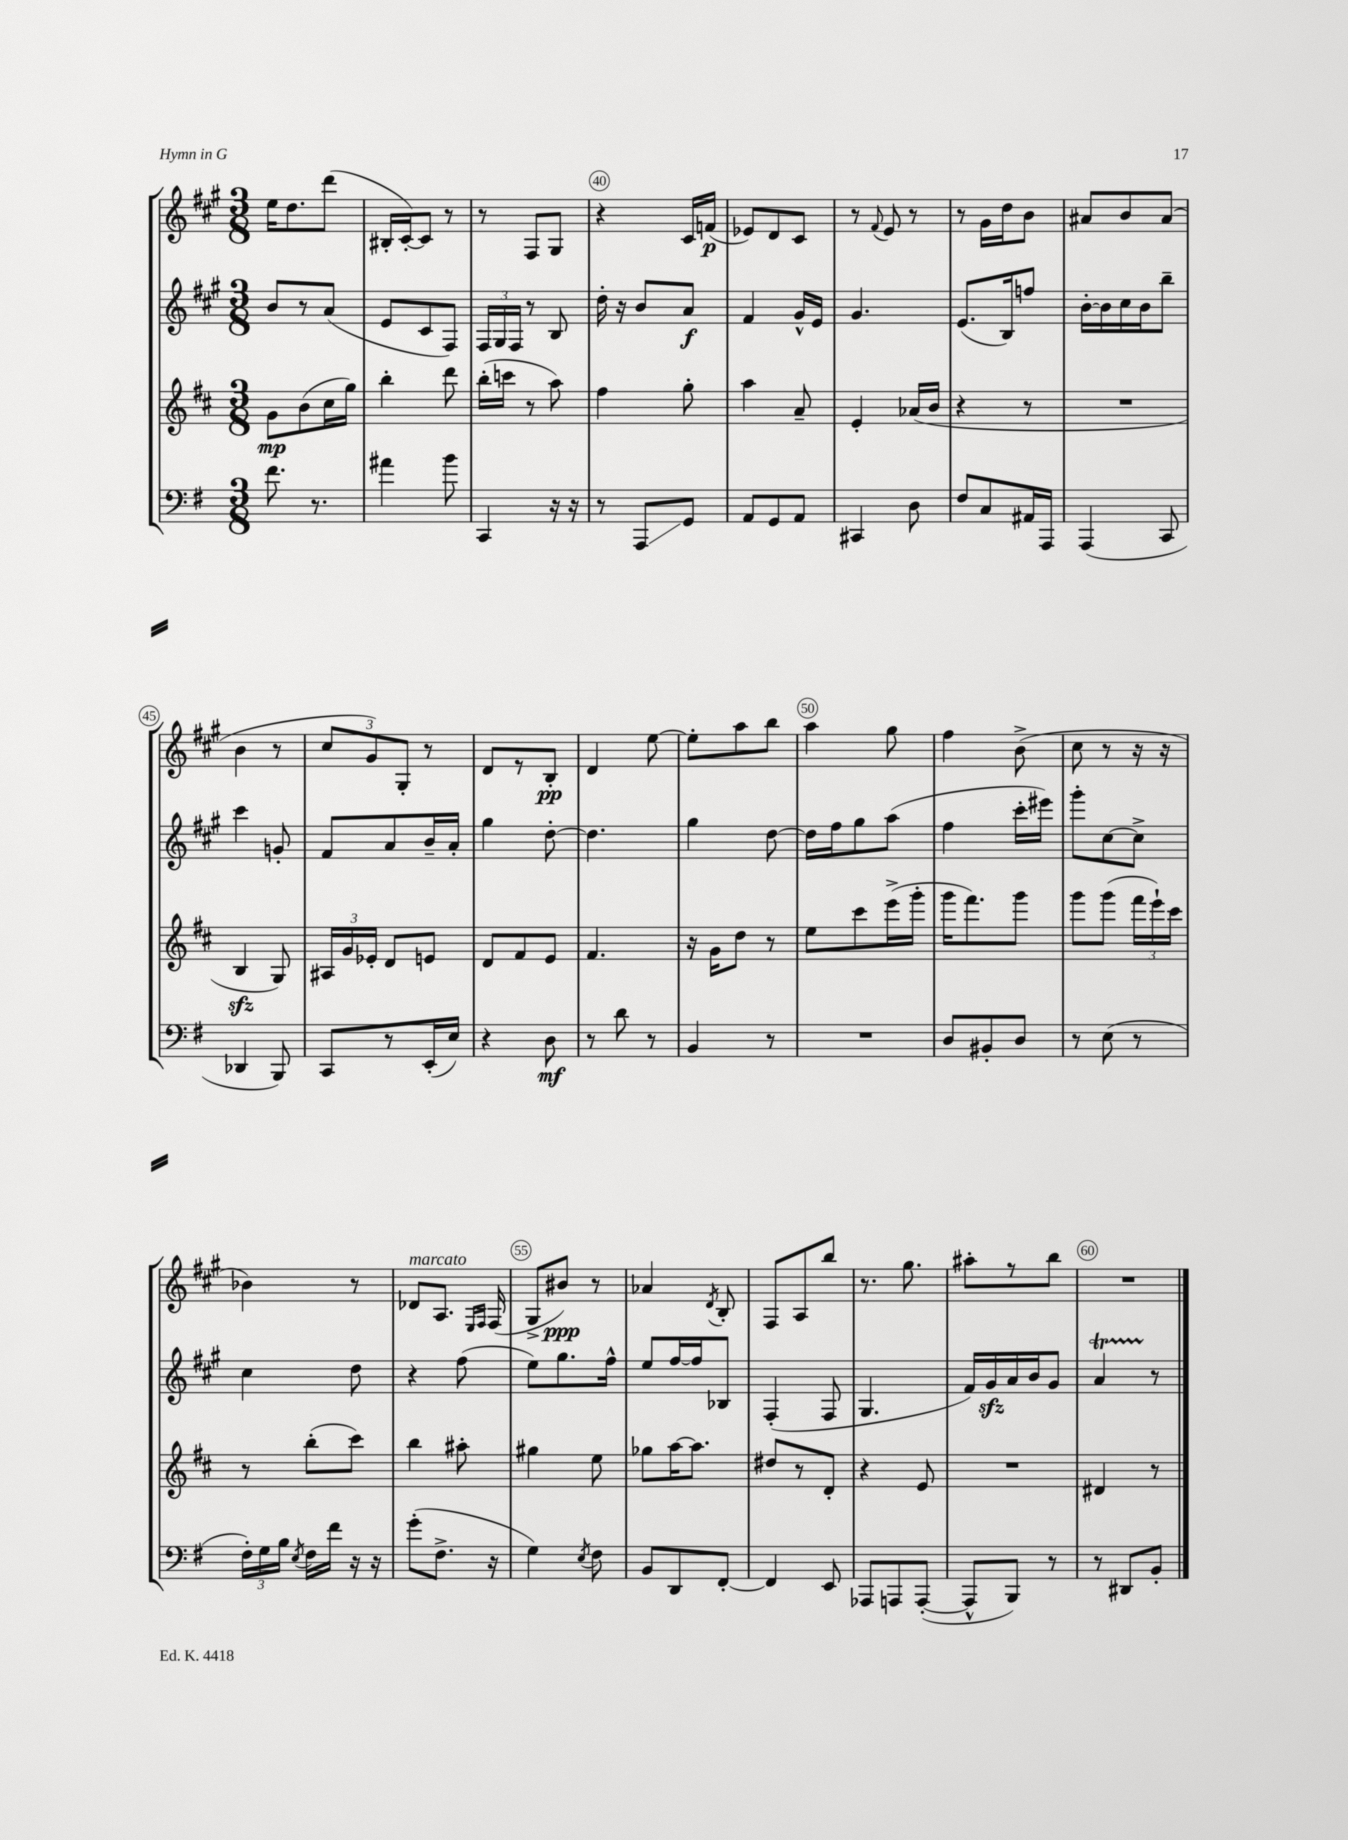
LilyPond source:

<<
\new StaffGroup <<
\new Staff = "s0" {
    \clef treble \key a \major \numericTimeSignature \time 3/8
    \autoBeamOff e''16[ d''8. d'''8]( |
    bis16[-. cis'16~-.) cis'8] r8 |
    r8 fis8[ gis8] |
    r4 cis'16[ f'16]\p( |
    ees'8[) d'8 cis'8] |
    r8 \appoggiatura { fis'8 } e'8 r8 |
    r8 gis'16[ d''16 b'8] |
    ais'8[ b'8 ais'8]( |
    b'4 r8 |
    \tuplet 3/2 { cis''8[ gis'8) gis8]-. } r8 |
    d'8[ r8 b8]-.\pp |
    d'4 e''8~ |
    e''8[-. a''8 b''8] |
    a''4 gis''8 |
    fis''4 b'8->( |
    cis''8 r8 r16 r16 |
    bes'4) r8 |
    des'8[^\markup { \italic "marcato" } a8.] \grace { e16[ fis16] } fis16( |
    gis8[-> bis'8]\ppp) r8 |
    aes'4 \acciaccatura { d'8 } b8-. |
    fis8[ a8 b''8] |
    r8. gis''8. |
    ais''8[-. r8 b''8] |
    R4. \bar "|." |
}
\new Staff = "s1" {
    \clef treble \key a \major \numericTimeSignature \time 3/8
    \autoBeamOff b'8[ r8 a'8]( |
    e'8[ cis'8 fis8]) |
    \tuplet 3/2 { fis16[ gis16 fis16] } r8 b8 |
    d''16-. r16 b'8[ a'8]\f |
    fis'4 gis'16[-^ e'16] |
    gis'4. |
    e'8.[( b16) f''8] |
    b'16[~-. b'16 cis''16 b'16 b''8]-- |
    cis'''4 g'8-. |
    fis'8[ a'8 b'16-- a'16]-. |
    gis''4 d''8~-. |
    d''4. |
    gis''4 d''8~ |
    d''16[ fis''16 gis''8 a''8]( |
    fis''4 cis'''16[-. eis'''16]) |
    gis'''8[-. cis''8~ cis''8]-> |
    cis''4 d''8 |
    r4 fis''8( |
    e''8[) gis''8. fis''16]-^ |
    e''8[ fis''16~ fis''16 bes8] |
    fis4-.( fis8 |
    gis4. |
    fis'16[) gis'16\sfz a'16 b'16 gis'8] |
    a'4\startTrillSpan r8\stopTrillSpan \bar "|." |
}
\new Staff = "s2" {
    \clef treble \key d \major \numericTimeSignature \time 3/8
    \autoBeamOff g'8[\mp b'8( cis''16 g''16]) |
    b''4-. d'''8 |
    b''16[-.( c'''16] r8 a''8) |
    fis''4 g''8-. |
    a''4 a'8-- |
    e'4-. aes'16[( b'16] |
    r4 r8 |
    R4. |
    b4\sfz g8) |
    \tuplet 3/2 { ais16[ g'16 ees'16]-. } d'8[ e'8] |
    d'8[ fis'8 e'8] |
    fis'4. |
    r16 g'16[ d''8] r8 |
    e''8[ cis'''8 e'''16->( g'''16]-. |
    g'''16[ fis'''8.) g'''8] |
    g'''8[ g'''8]( \tuplet 3/2 { fis'''16[ e'''16-!) cis'''16] } |
    r8 b''8[-.( cis'''8]) |
    b''4 ais''8-. |
    gis''4 e''8 |
    ges''8[ a''16~ a''8.] |
    dis''8[ r8 d'8]-. |
    r4 e'8 |
    R4. |
    dis'4 r8 \bar "|." |
}
\new Staff = "s3" {
    \clef bass \key g \major \numericTimeSignature \time 3/8
    \autoBeamOff fis'8. r8. |
    ais'4 b'8 |
    c,4 r16 r16 |
    r8 a,,8[\glissando g,8] |
    a,8[ g,8 a,8] |
    cis,4 d8 |
    fis8[ c8 ais,16 a,,16] |
    a,,4( c,8 |
    des,4 b,,8) |
    c,8[ r8 e,16-.( e16]) |
    r4 d8\mf |
    r8 d'8 r8 |
    b,4 r8 |
    R4. |
    d8[ bis,8-. d8] |
    r8 e8( r8 |
    \tuplet 3/2 { fis16[-.) g16 b16] } \acciaccatura { e8 } fis16[ fis'16] r16 r16 |
    g'8[-.( fis8.]-> r16 |
    g4) \acciaccatura { e8 } fis8 |
    b,8[ d,8 fis,8]~-. |
    fis,4 e,8 |
    aes,,8[ a,,8 a,,8]~-.( |
    a,,8[-^ b,,8]) r8 |
    r8 dis,8[ b,8]-. \bar "|." |
}
>>
>>
\layout { \context { \Score currentBarNumber = #37 \override BarNumber.break-visibility = ##(#f #t #t) barNumberVisibility = #(every-nth-bar-number-visible 5) \override BarNumber.stencil = #(make-stencil-circler 0.1 0.3 ly:text-interface::print) } }
